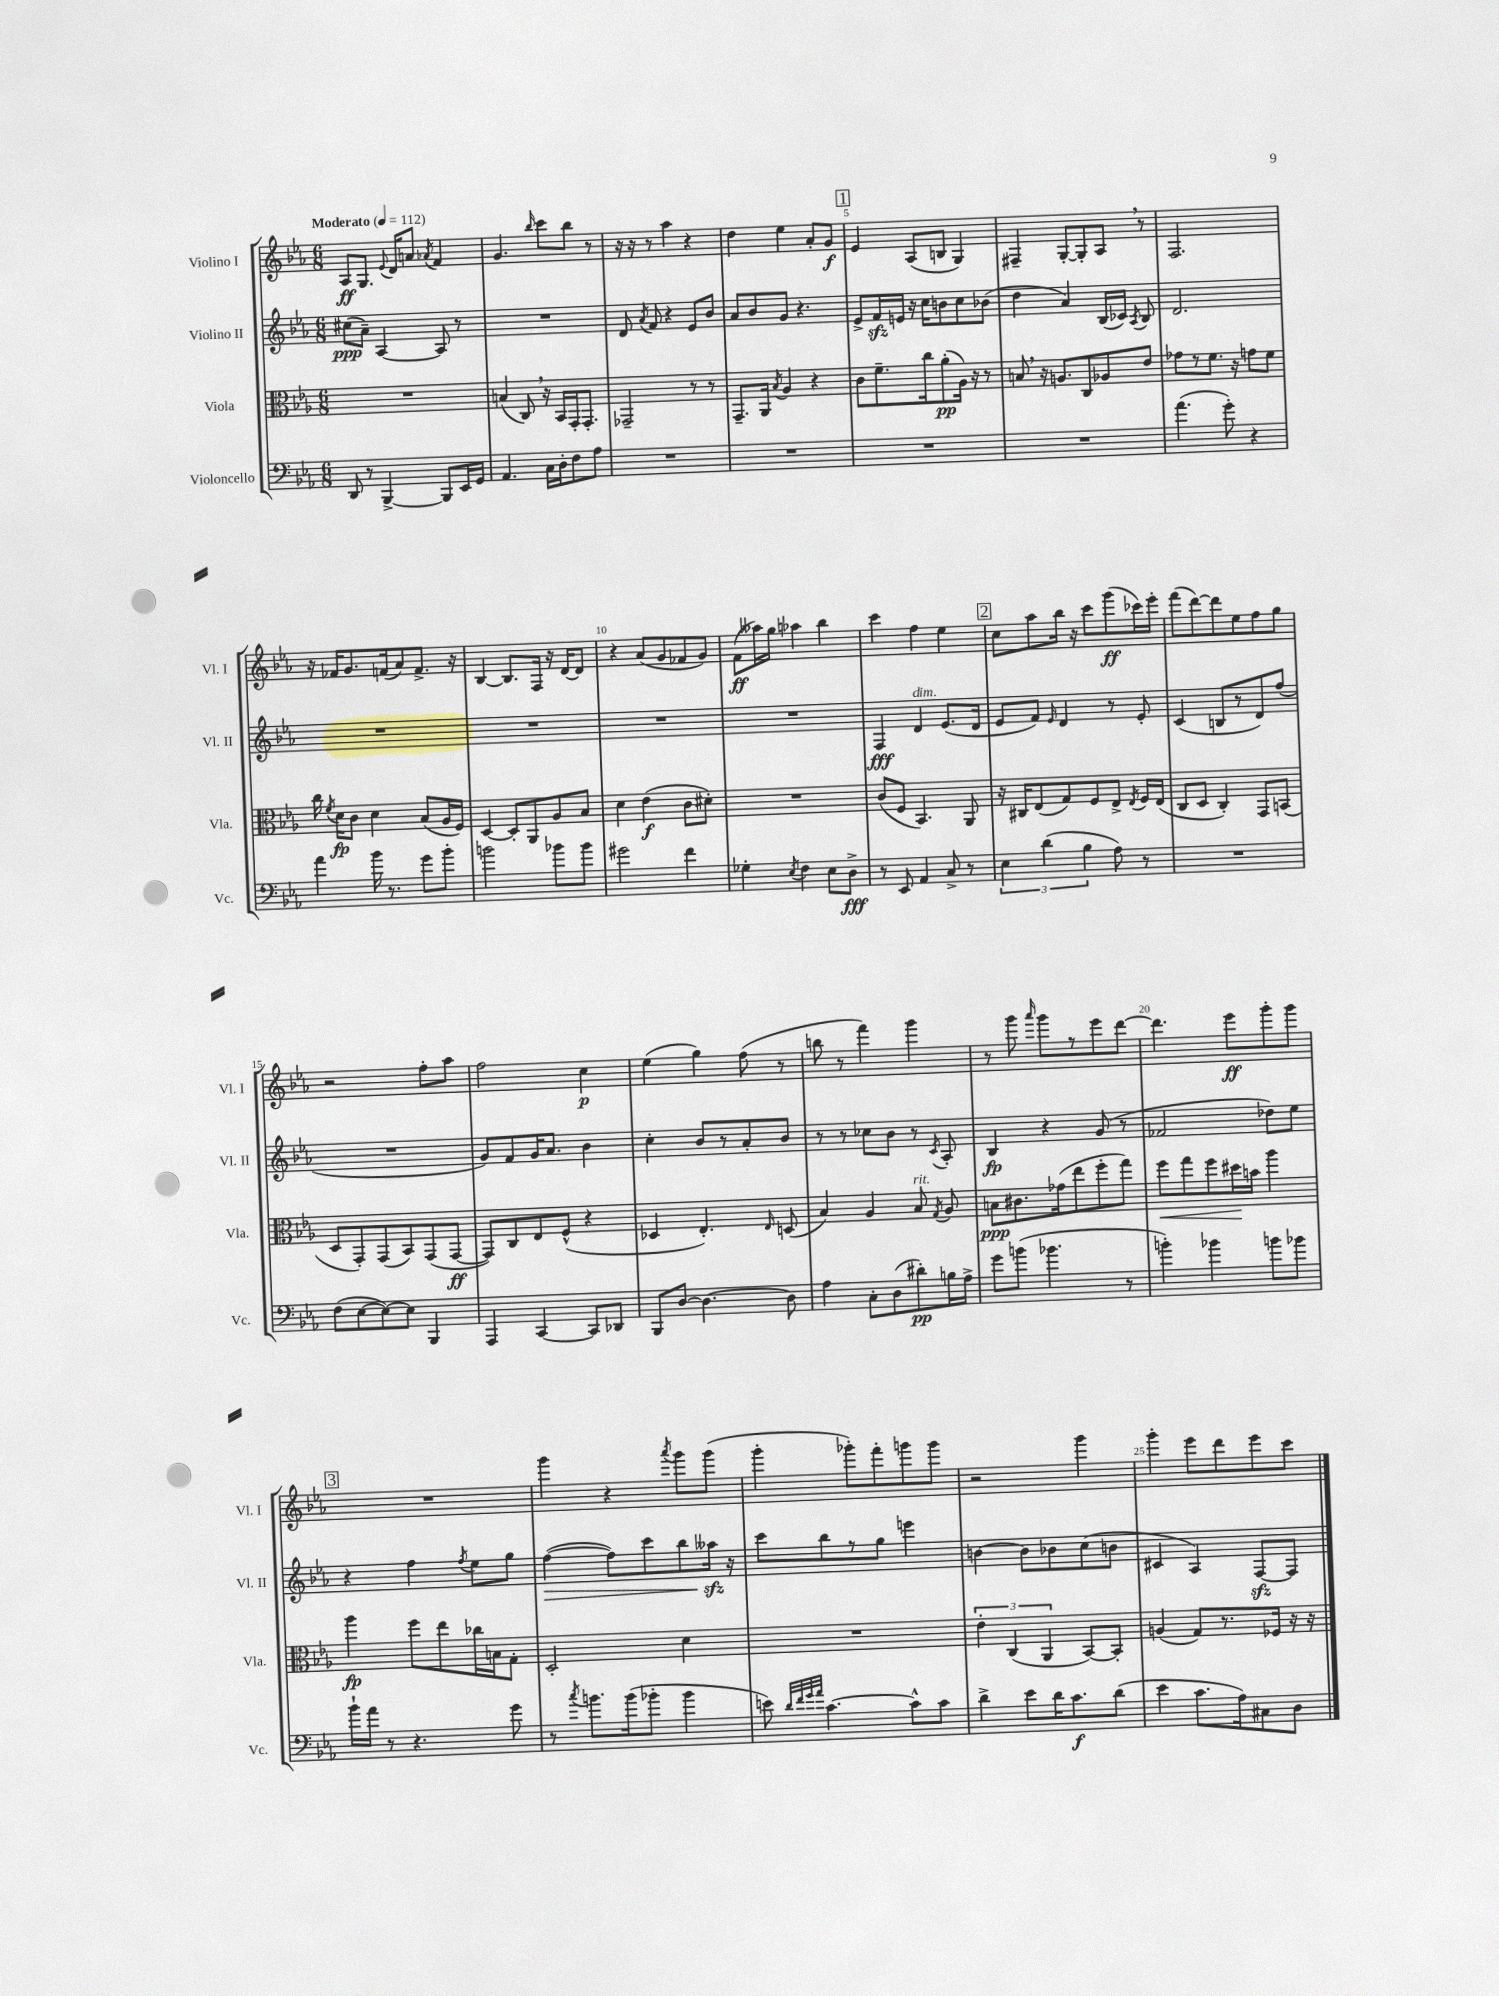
<<
\new StaffGroup <<
\new Staff = "s0" \with { instrumentName = "Violino I" shortInstrumentName = "Vl. I" } {
    \clef treble \key ees \major \numericTimeSignature \time 6/8 \tempo "Moderato" 4 = 112
    \autoBeamOff aes8[\ff g8.] \appoggiatura { ees'8 } d'16[ a'8] \acciaccatura { aes'8 } f'4 |
    g'4. \grace { bes''16 } c'''8[ bes''8] r8 |
    r16 r16 r8 aes''4 r4 |
    d''4 ees''4 aes'8[-. g'8]\f |
    \mark \markup { \box "1" } ees'4 aes8[( b8] g4) |
    fis4-- g8[~-. g8-. aes8] \breathe r8 |
    f2. |
    r16 fes'16[ g'8. f'16( aes'8) f'8.]-> r16 |
    bes4~ bes8.[ f16] r16 d'16[~ d'8] |
    r4 aes'8[( g'8 fes'8 g'8]) |
    f'8[\ff( aeses''16) g''16] aes''4 bes''4 |
    c'''4 f''4 ees''4 |
    \mark \markup { \box "2" } c''8[ aes''8 bes''16] r16 c'''8[ g'''8\ff( ces'''16) ees'''16]-. |
    f'''8[( d'''8~) d'''8 ees''8 f''8 g''8] |
    r2 f''8[-. aes''8] |
    f''2 c''4\p |
    ees''4( g''4) f''8( r8 |
    b''8 r8 f'''4) g'''4 |
    r8 g'''8 \grace { aes'''16 } g'''8[ r8 ees'''8 d'''8]~ |
    d'''4. ees'''8[\ff g'''8-. g'''8] |
    \mark \markup { \box "3" } R2. |
    g'''4 r4 \acciaccatura { aes'''8 } g'''8[ g'''8]( |
    g'''4-. ges'''8[-.) f'''8-. g'''8 g'''8] |
    r2 g'''4 |
    g'''4-. ees'''8[ d'''8 ees'''8 c'''8] \bar "|." |
}
\new Staff = "s1" \with { instrumentName = "Violino II" shortInstrumentName = "Vl. II" } {
    \clef treble \key ees \major \numericTimeSignature \time 6/8
    \autoBeamOff cis''8[\ppp( aes'8]--) aes4~ aes8 r8 |
    R2. |
    d'8 \acciaccatura { aes'8 } f'8 r4 ees'8[ bes'8] |
    aes'8[ bes'8 g'8] r4. |
    \mark \markup { \box "1" } ees'8[-> f'16\sfz e'16] r16 c''16[ b'8 c''8 bes'8]( |
    d''4 aes'4) bes16[( ces'16]) \acciaccatura { aes8 } bes8 |
    d'2. |
    R2. |
    R2. |
    R2. |
    R2. |
    f4\fff d'4^\markup { \italic "dim." } ees'8.[( d'16] |
    \mark \markup { \box "2" } ees'8[ f'8]) \grace { ees'16 } d'4 r8 ees'8-. |
    c'4( b8[ r8 d'8) f''8]( |
    R2. |
    g'8[) f'8 g'16 aes'8.] bes'4 |
    c''4-. bes'8[ r8 aes'8-. bes'8] |
    r8 r8 ces''8[ bes'8] r8 \acciaccatura { c'8 } aes8-. |
    bes4\fp r4 g'8( r8 |
    fes'2 des''8[) ees''8] |
    \mark \markup { \box "3" } r4 f''4 \acciaccatura { f''8 } ees''8[ g''8] |
    f''4~\>( f''8[) c'''8 bes''8 aeses''16]\sfz\! r16 |
    c'''8[ bes''8 r8 g''8] e'''4 |
    b'4~ b'8[ bes'8 c''8( b'8] |
    cis'4 aes4) f8[~\sfz f8] \bar "|." |
}
\new Staff = "s2" \with { instrumentName = "Viola" shortInstrumentName = "Vla." } {
    \clef alto \key ees \major \numericTimeSignature \time 6/8
    \autoBeamOff R2. |
    b4( c8) \breathe r16 bes,16[ g,16-. g,8.]-. |
    ges,2-- r8 r8 |
    g,8.[-- aes,16] \acciaccatura { bes8 } aes4 r4 |
    \mark \markup { \box "1" } c'8[ f'8.-- c''16 aes'8-.\pp( aes16]) r16 r8 |
    b8 \breathe r16 a8.[ c8 aes8 ees'8] |
    ges'8[ r8 f'8.] r16 g'8[ f'8] |
    c''16 \acciaccatura { f'8 } d'16[\fp c'8] d'4 bes8[( aes16 f16]) |
    d4~ d8[-. aes,8 aes8 bes8] |
    d'4 ees'4\f( c'8[ dis'8]-.) |
    R2. |
    c'8[( f8] bes,4.) aes,8 |
    \mark \markup { \box "2" } r16 cis16[ ees8( g8) f8 ees8]-> \acciaccatura { ees8 } f16[ ees16]( |
    c8[ d8] c4-.) g,8[ b,8]( |
    d8[ g,8-.) g,8( bes,8) g,8( g,8]~\ff |
    g,8[) c8 ees8 f8]-^( r4 |
    des4 ees4.-.) \grace { ees16 } d8( |
    bes4) aes4 bes8^\markup { \italic "rit." } \acciaccatura { g8 } aes8 |
    b8[\ppp cis'8. ges'16( ees''8 f''8-. g''8]) |
    f''8[\< g''8 f''8 dis''16\! b'16] aes''4 |
    \mark \markup { \box "3" } aes''4\fp f''8[ ees''8 ces''16 b16 g8]-. |
    d2-. d'4 |
    R2. |
    \tuplet 3/2 { ees'4-. c4( aes,4 } bes,8[~) bes,8]-. |
    a4( g8[) r8. fes16] r16 r16 \bar "|." |
}
\new Staff = "s3" \with { instrumentName = "Violoncello" shortInstrumentName = "Vc." } {
    \clef bass \key ees \major \numericTimeSignature \time 6/8
    \autoBeamOff d,8 r8 bes,,4~-> bes,,8[ ees,16 g,16] |
    aes,4. c16[ d16-. f8 aes8] |
    R2. |
    R2. |
    \mark \markup { \box "1" } R2. |
    R2. |
    aes'4.( g'8-.) r4 |
    aes'4 bes'16 r8. g'8[ bes'8]-. |
    b'2 bes'8[ bes'8] |
    gis'2 f'4 |
    ges4-. \acciaccatura { ees8 } f4 ees8[ d8]->\fff |
    r8 ees,8 aes,4 c8-> r8 |
    \mark \markup { \box "2" } \tuplet 3/2 { ees4 d'4( bes4 } aes8) r8 |
    R2. |
    f8[( ees8~ ees8~) ees8] bes,,4 |
    aes,,4 c,4~ c,8[ des,8] |
    bes,,8[ d8]~ d4.~ d8 |
    aes4 c8[-. d8( dis'8-.\pp) b16 aes16]-> |
    g'8[ b'8]( bes'4. r8 |
    b'4-.) bes'4 b'8[ bes'8] |
    \mark \markup { \box "3" } bes'16[-! aes'16] r8 r4. g'8 |
    r8 \acciaccatura { c''8 } b'8.[ b'16( bes'8]-. bes'4 |
    e'8) \grace { d'32[ f'32 g'32 aes'32] } c'4.~ c'8[-^ c'8] |
    d'4-> ees'8[ d'16 c'8.\f d'8]( |
    ees'4 c'8.[ aes16) cis8 d8] \bar "|." |
}
>>
>>
\layout { \context { \Score \override BarNumber.break-visibility = ##(#f #t #t) barNumberVisibility = #(every-nth-bar-number-visible 5) } }
